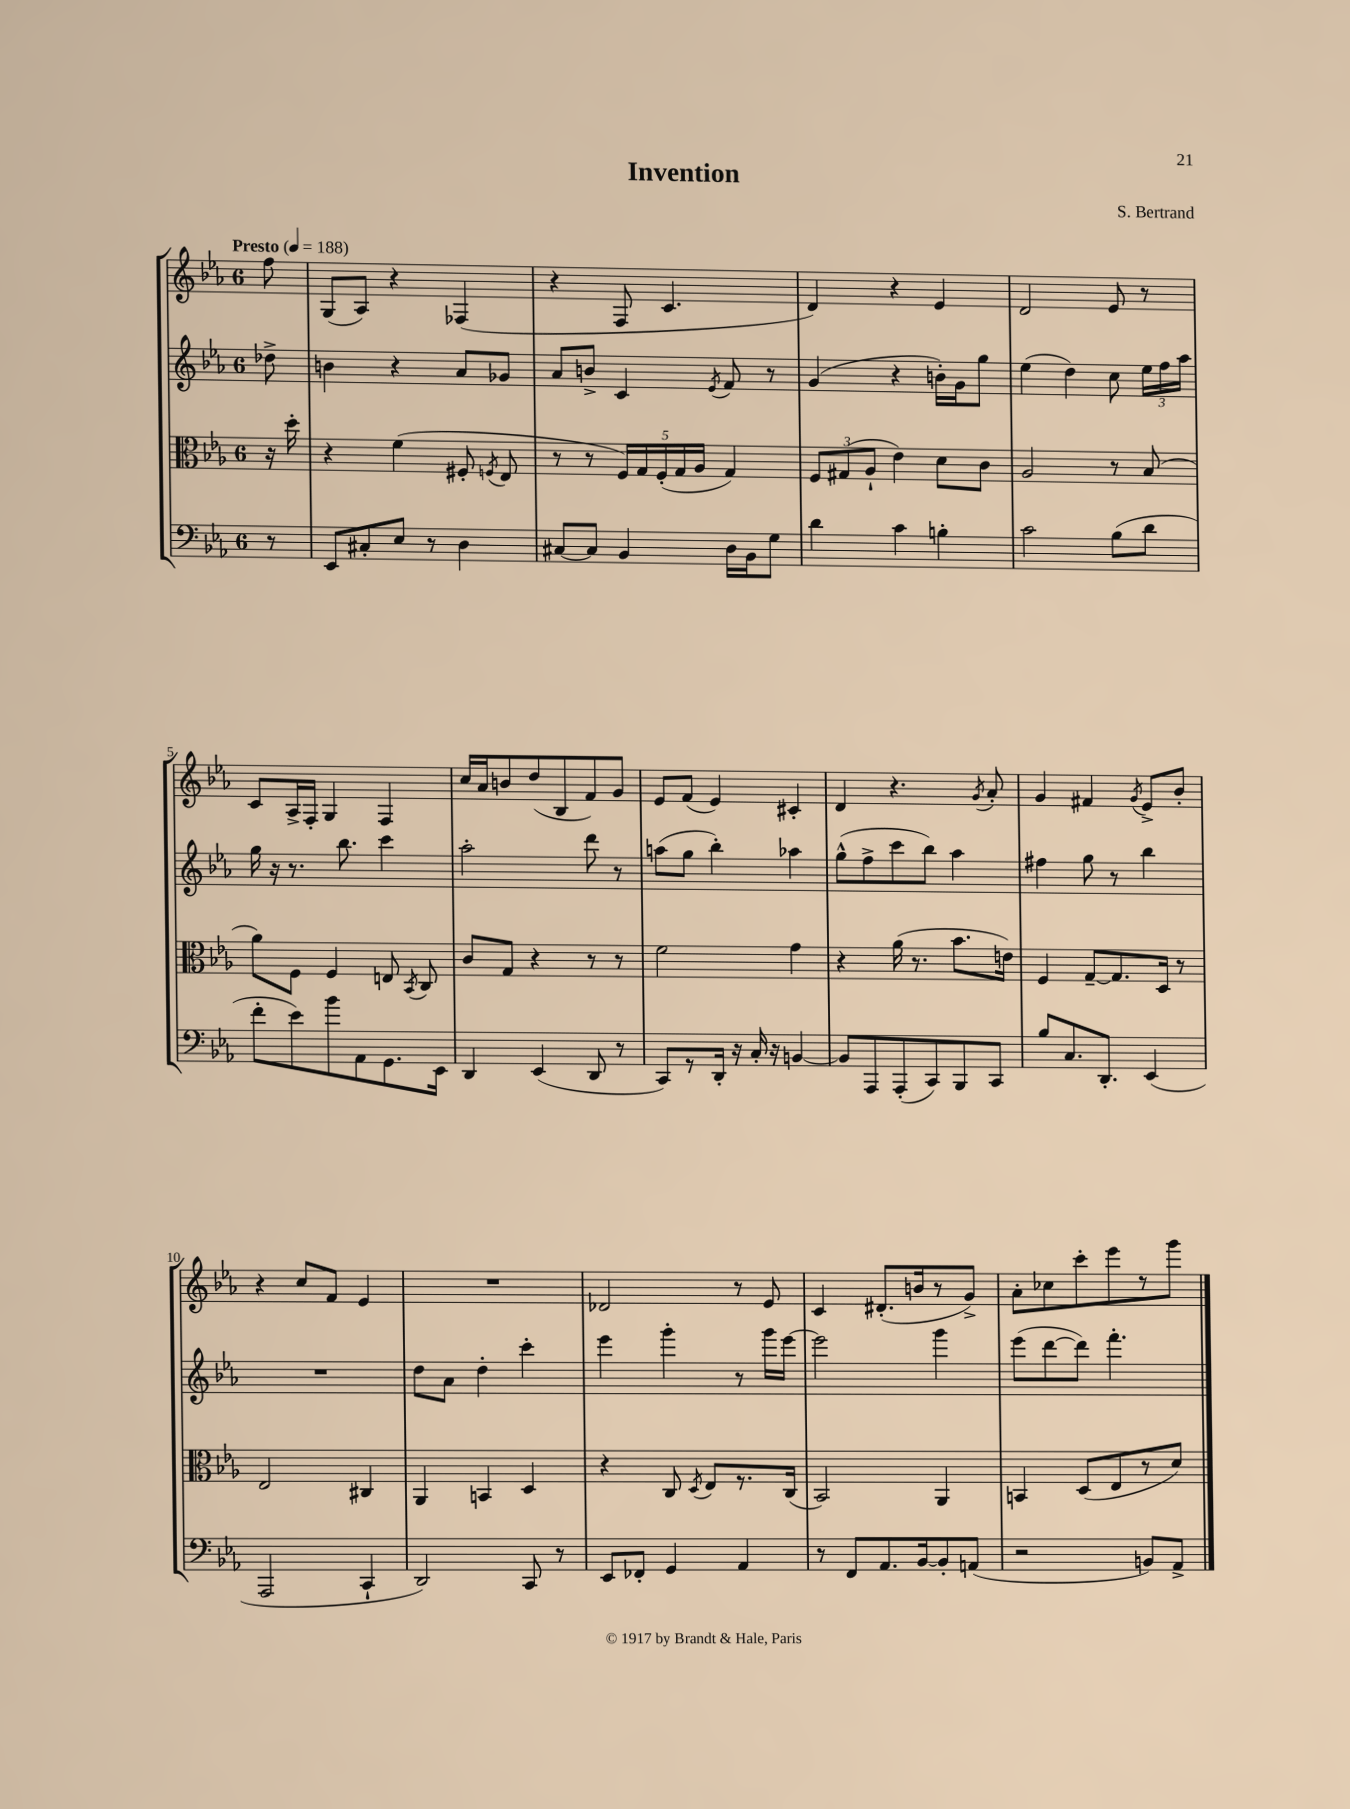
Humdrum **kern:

**kern	**kern	**kern	**kern
*staff4	*staff3	*staff2	*staff1
*clefF4	*clefC3	*clefG2	*clefG2
*k[b-e-a-]	*k[b-e-a-]	*k[b-e-a-]	*k[b-e-a-]
*M6/8	*M6/8	*M6/8	*M6/8
*MM188	*MM188	*MM188	*MM188
8r	16r	8dd-^	8ff
.	16dd'	.	.
=	=	=	=
8EE-	4r	4b	(8G
8C#'	.	.	8A-)
8E-	(4f	4r	4r
8r	.	.	.
4D	8F#'	8a-	(4F-
.	8qF	.	.
.	8E-	8g-	.
=	=	=	=
[8C#	8r	8a-	4r
8C#]	8r	8b^	.
4BB-	20F)	4c	8F
.	20G	.	.
.	(20F'	.	.
.	.	.	4.c
.	20G	.	.
.	20A-	.	.
.	.	8qe-	.
16D	4G)	8f	.
16BB-	.	.	.
8G	.	8r	.
=	=	=	=
4d	12F	(4g	4d)
.	(12G#	.	.
.	12A-`	.	.
4c	4e-)	4r	4r
4B'	8d	16b')	4e-
.	.	16g	.
.	8c	8gg	.
=	=	=	=
2c	2A-	(4ee-	2d
.	.	4dd)	.
(8B-	8r	8cc	8e-
8d	(8B-	24ee-	8r
.	.	24ff	.
.	.	24aa-	.
=	=	=	=
8f'	8a-)	16gg	8c
.	.	16r	.
8e-)	8F	8.r	16A-^
.	.	.	16F'
8b-	4F	.	4G
.	.	8.bb-	.
8AA-	.	.	.
8.GG	8E	4ccc	4F
.	8qBB-	.	.
.	8C	.	.
16EE-	.	.	.
=	=	=	=
4DD	8c	2aa-'	16cc
.	.	.	16a-
.	8G	.	8b
(4EE-	4r	.	(8dd
.	.	.	8B-
8DD	8r	8ddd	8f)
8r	8r	8r	8g
=	=	=	=
8CC)	2f	(8aa	8e-
8r	.	8gg	(8f
16DD'	.	4bb-')	4e-)
16r	.	.	.
16C'	.	.	.
16r	.	.	.
[4BB	4g	4aa-	4c#'
=	=	=	=
8BB]	4r	(8gg^^	4d
8AAA-	.	8ff^	.
(8AAA-'	(16a-	8ccc	4.r
.	8.r	.	.
8CC)	.	8bb-)	.
8BBB-	8.b-	4aa-	.
.	.	.	8qg
8CC	.	.	8a-'
.	16e)	.	.
=	=	=	=
8B-	4F	4ff#	4g
8.C	.	.	.
.	[8G~	8gg	4f#
8.DD'	.	.	.
.	8.G]	8r	.
.	.	.	8qg
(4EE-	.	4bb-	8e-^
.	16D	.	.
.	8r	.	8b-'
=	=	=	=
2AAA-	2E-	2.r	4r
.	.	.	8cc
.	.	.	8f
4CC`	4C#	.	4e-
=	=	=	=
2DD)	4AA-	8dd	2.r
.	.	8a-	.
.	4BB	4dd'	.
8CC	4D	4ccc'	.
8r	.	.	.
=	=	=	=
8EE-	4r	4eee-	2d-
8FF-'	.	.	.
4GG	8C	4ggg'	.
.	8qD	.	.
.	8E-	.	.
4AA-	8.r	8r	8r
.	.	16ggg	8e-
.	(16C	[16eee-	.
=	=	=	=
8r	2BB-)	2eee-]	4c
8FF	.	.	.
8.AA-	.	.	(8.d#'
[16BB-	.	.	16b
8BB-']	4AA-	4ggg	8r
(8AA	.	.	8g^)
=	=	=	=
2r	4BB	(8eee-	8a-'
.	.	[8ddd	8cc-
.	(8D	8ddd])	8ccc'
.	8E-	4.fff'	8eee-
8BB)	8r	.	8r
8AA-^	8d)	.	8ggg
==	==	==	==
*-	*-	*-	*-
